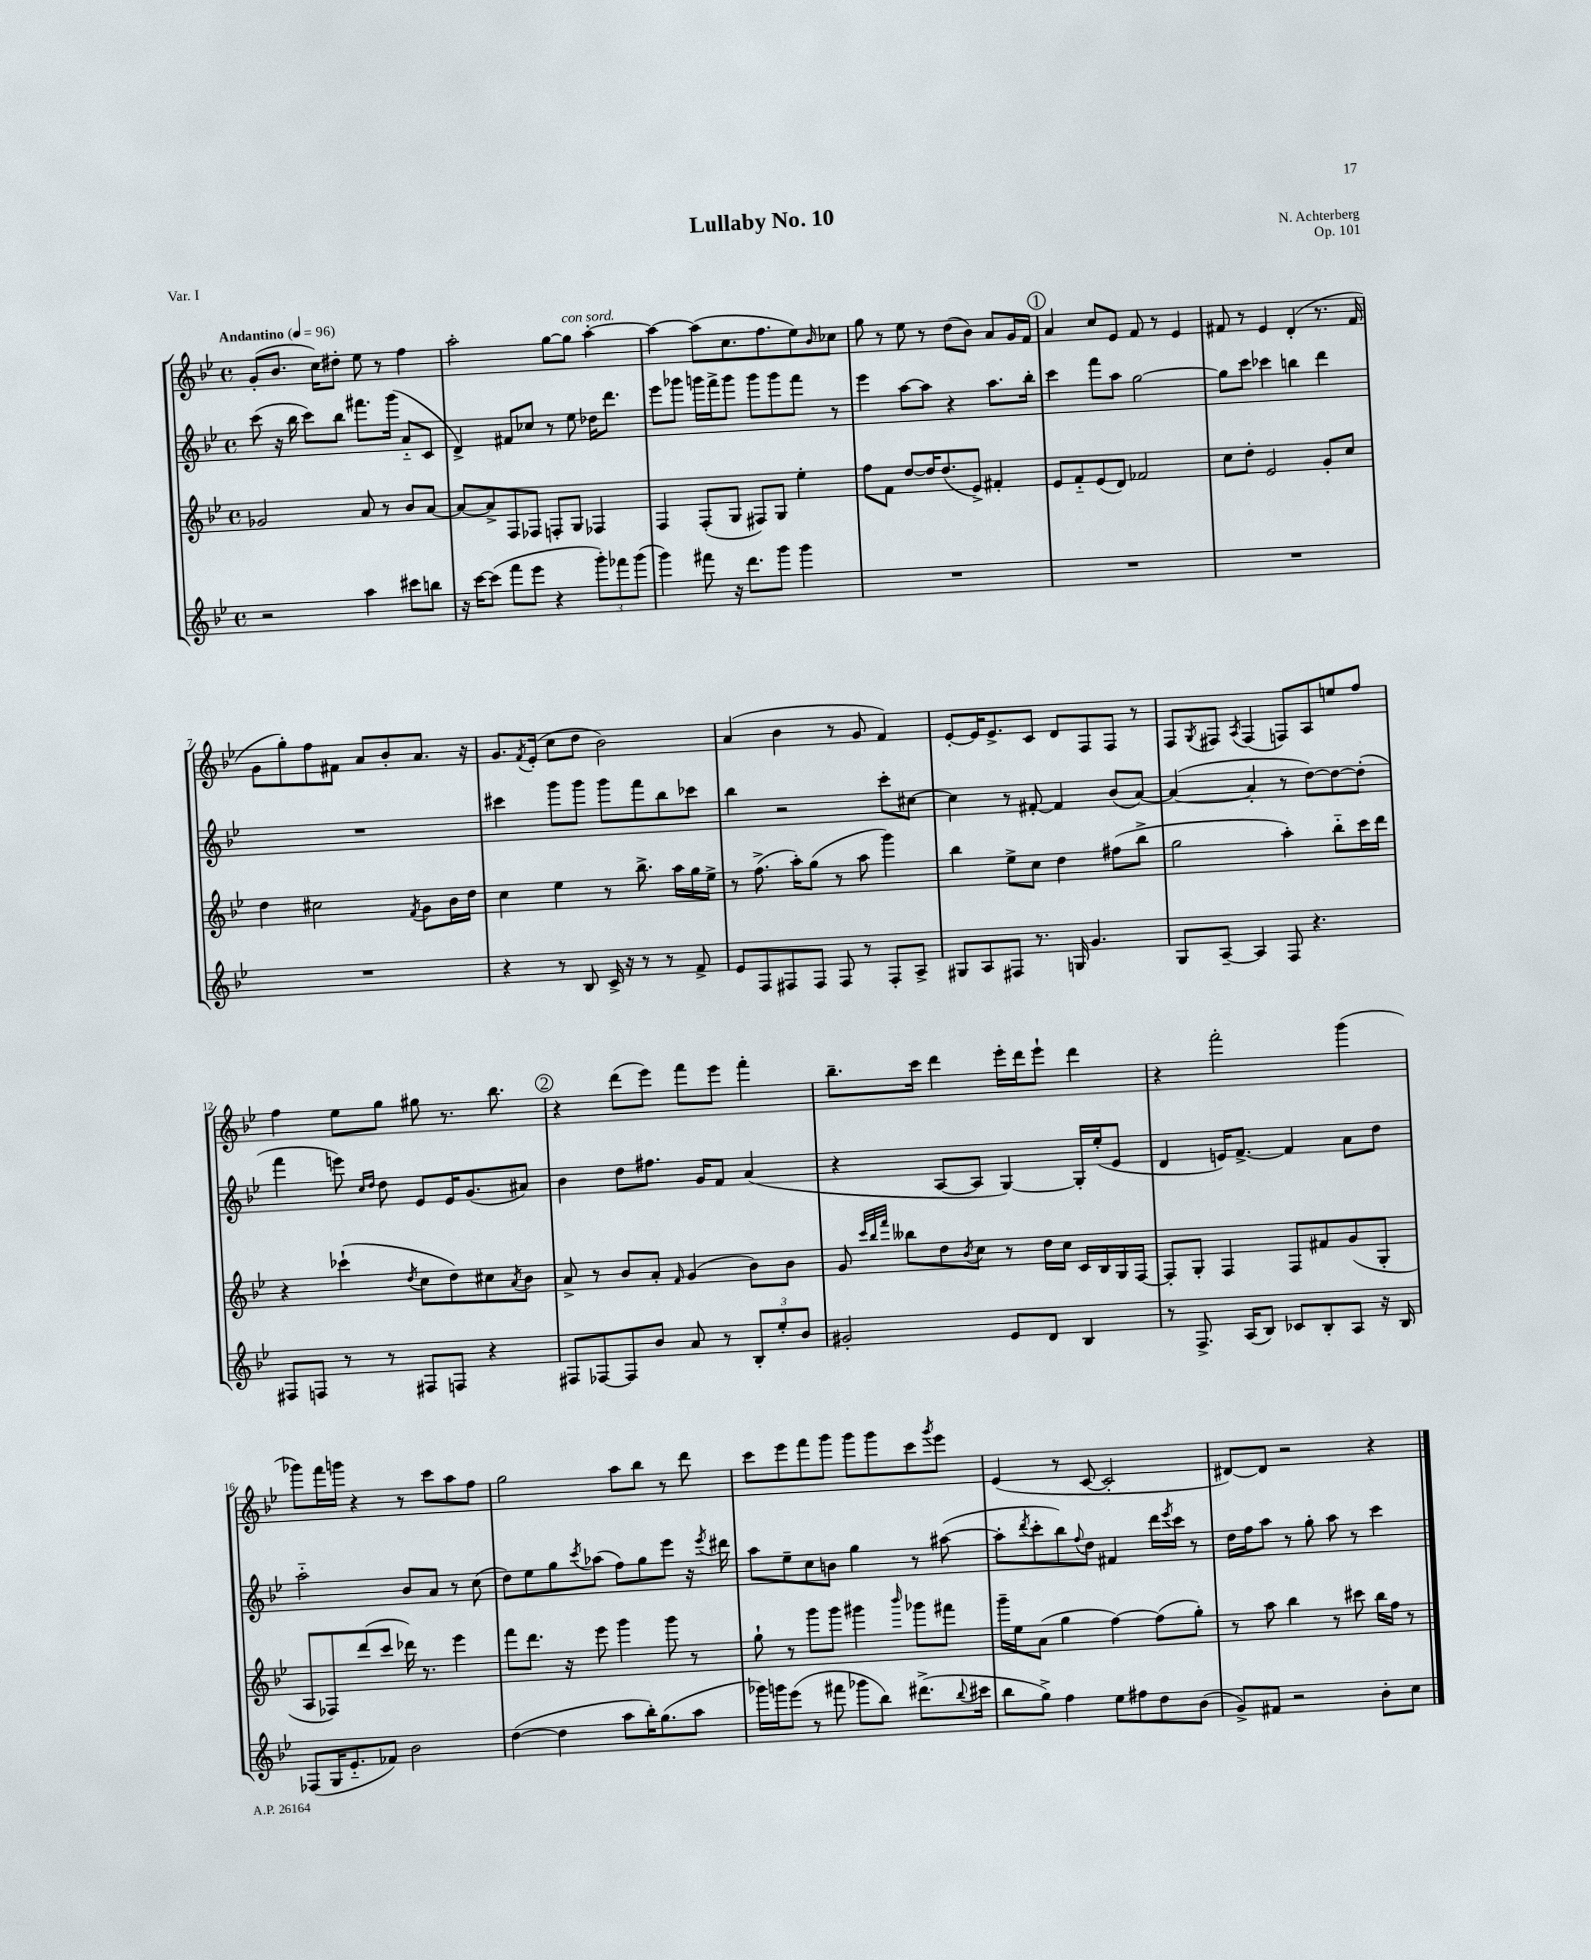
\header { title = "Lullaby No. 10" composer = "N. Achterberg" opus = "Op. 101" piece = "Var. I" }
<<
\new StaffGroup <<
\new Staff = "s0" {
    \clef treble \key bes \major \defaultTimeSignature \time 4/4 \tempo "Andantino" 4 = 96
    g'8-.( bes'8. c''16) dis''8-. ees''8 r8 f''4 |
    a''2-. g''8~ g''8^\markup { \italic "con sord." } a''4~-. |
    a''4~ a''8( c''8. f''8. ees''8) \grace { bes'16 } ces''8 |
    g''8 r8 ees''8 r8 d''8( bes'8) a'8 g'16 f'16 |
    \mark \markup { \circle "1" } a'4 c''8 ees'8 f'8 r8 ees'4 |
    fis'8 r8 ees'4 d'4-.( r8. fis'16 |
    g'8 g''8-.) f''8 fis'8 a'8 bes'8-. a'8. r16 |
    g'8. \acciaccatura { f'8 } ees'16-.( c''8 d''8 bes'2) |
    a'4( bes'4 r8 g'8 f'4) |
    ees'8~-. ees'16 ees'8.-> c'8 d'8 f8 f8 r8 |
    f8 \acciaccatura { g8 } fis8 \acciaccatura { a8 } fis4( f8) a8 e''8 f''8 |
    f''4 ees''8 g''8 gis''8 r8. bes''8. |
    \mark \markup { \circle "2" } r4 d'''8( ees'''8) f'''8 ees'''8 f'''4-. |
    bes''8.-- c'''16 d'''4 ees'''16-. d'''16 ees'''8-! d'''4 |
    r4 f'''2-. g'''4( |
    ges'''8) f'''16 g'''16 r4 r8 c'''8 a''8 f''8 |
    g''2 a''8 bes''8 r8 d'''8 |
    c'''8 ees'''8 f'''8 g'''8 g'''8 g'''8 c'''8 \acciaccatura { g'''8 } ees'''8 |
    ees'4( r8 c'8~ c'2-. |
    dis'8~) dis'8 r2 r4 \bar "|." |
}
\new Staff = "s1" {
    \clef treble \key bes \major \defaultTimeSignature \time 4/4
    c'''8( r16 bes''16 c'''8) bes''8 fis'''8. g'''16( a'8-_ c'8 |
    d'4->) fis'8 ces''8 r8 ees''8 des''16 d'''8. |
    ees'''8 ges'''8 g'''16 f'''16-> g'''8 g'''8 g'''8 f'''8 r8 |
    ees'''4 a''8~ a''8 r4 a''8. bes''16-. |
    \mark \markup { \circle "1" } c'''4 f'''8 a''8 g''2~ |
    g''8 c'''8 ces'''4 b''4 d'''4 |
    R1 |
    cis'''4 g'''8 g'''8 g'''8 f'''8 bes''8 ces'''8 |
    bes''4 r2 c'''8-. cis''8~ |
    cis''4 r8 fis'8~-. fis'4 bes'8( a'8~) |
    a'4~( a'4-. r8 d''8~) d''8~ d''8-.( |
    f'''4 e'''8) \grace { c''16 d''16 } d''8 ees'8 ees'16 g'8.( ais'8) |
    \mark \markup { \circle "2" } bes'4 d''8 fis''8. g'16 f'8 a'4( |
    r4 a8~ a8 g4~) g16-. ees''16-.( ees'8 |
    d'4 e'16) f'8.~-> f'4 a'8 d''8 |
    a''2-_ bes'8 a'8 r8 c''8( |
    d''8) ees''8 g''8 \acciaccatura { c'''8 } aes''8( f''8) g''8 ees'''8 r16 \acciaccatura { ees'''8 } dis'''16 |
    a''8 ees''8-- c''8 b'8 g''4 r8 ais''8~( |
    ais''8-. \acciaccatura { d'''8 } c'''8-. bes''8) \appoggiatura { f''8 } d''8 fis'4 d'''16 \acciaccatura { ees'''8 } c'''16 r8 |
    d''16 f''16 a''8 r8 g''8-. a''8 r8 c'''4 \bar "|." |
}
\new Staff = "s2" {
    \clef treble \key bes \major \defaultTimeSignature \time 4/4
    ges'2 a'8 r8 bes'8 a'8~ |
    a'8~ a'8-> f8 fes8 f8-. g8 fes4 |
    f4 f8-.( g8 fis8) g8 ees''4-. |
    f''8 f'8 d''8~ d''16 d''8.( ees'8->) fis'4-. |
    \mark \markup { \circle "1" } ees'8 f'8-_ ees'8( d'8) fes'2 |
    c''8 d''8-. ees'2 g'8-. c''8 |
    d''4 cis''2 \acciaccatura { f'8 } g'8 bes'16 d''16 |
    c''4 ees''4 r8 bes''8.-> a''16 g''16 ees''16-> |
    r8 f''8.->( a''16-.) g''8( r8 a''8 g'''4) |
    bes''4 ees''8-> c''8 d''4 fis''8( bes''8-> |
    g''2 a''4-.) bes''8-_ c'''16 d'''16 |
    r4 ces'''4-!( \acciaccatura { d''8 } c''8 d''8) cis''8 \acciaccatura { a'8 } bes'8 |
    \mark \markup { \circle "2" } a'8-> r8 bes'8 a'8-. \grace { f'16 } g'4( bes'8) bes'8 |
    g'8 \grace { c'''32 bes''32 f'''32 } beses''8 d''8 \acciaccatura { bes'8 } c''8 r8 d''16 c''16 c'16 bes16 g16 f16~ |
    f8-. g8-. f4 f8 fis'8 g'8( g8-. |
    a8 fes8) d'''8( c'''8 des'''16) r8. ees'''4 |
    f'''8 d'''8. r16 ees'''8 g'''4 g'''8 r8 |
    g''8-! r8 g'''8 g'''8 gis'''4 \grace { bes'''16 } ges'''8 fis'''8 |
    g'''16-- ees''16 a'8( g''4 f''4~) f''8( g''8-.) |
    r8 a''8 bes''4 r8 cis'''8 bes''16 f''16 r8 \bar "|." |
}
\new Staff = "s3" {
    \clef treble \key bes \major \defaultTimeSignature \time 4/4
    r2 a''4 cis'''8 b''8 |
    r16 c'''16~ c'''8( f'''8 ees'''8 r4 \tuplet 3/2 { g'''8-.) fes'''8 g'''8( } |
    g'''4) fis'''8 r16 d'''8. g'''8 g'''4 |
    R1 |
    \mark \markup { \circle "1" } R1 |
    R1 |
    R1 |
    r4 r8 bes8 c'16-> r16 r8 r8 f'8-> |
    ees'8 f8 fis8 fis8 fis8 r8 fis8-. a8-> |
    gis8 a8 fis8 r8. g16 g'4. |
    g8 a8~-- a4 f8 r4. |
    fis8 f8 r8 r8 fis8 f8 r4 |
    \mark \markup { \circle "2" } fis8 fes8~ fes8 bes'8 a'8 r8 \tuplet 3/2 { bes8-. ees''8-. bes'8 } |
    gis'2-. ees'8 d'8 bes4 |
    r8 f8.-> a16( bes8) ces'8 bes8-. a8 r16 bes16 |
    fes8( g16 ees'8.-_ fes'8) bes'2 |
    d''4~( d''4 a''8 bes''16-.) g''8.( a''8 |
    ges'''16) g'''16 ees'''8( r8 fis'''8 ges'''8 bes''8) dis'''8.->( \appoggiatura { bes''8 } cis'''16 |
    bes''8 g''8->) f''4 ees''8 fis''8 d''8 bes'8( |
    g'8->) fis'8 r2 bes'8-. c''8 \bar "|." |
}
>>
>>
